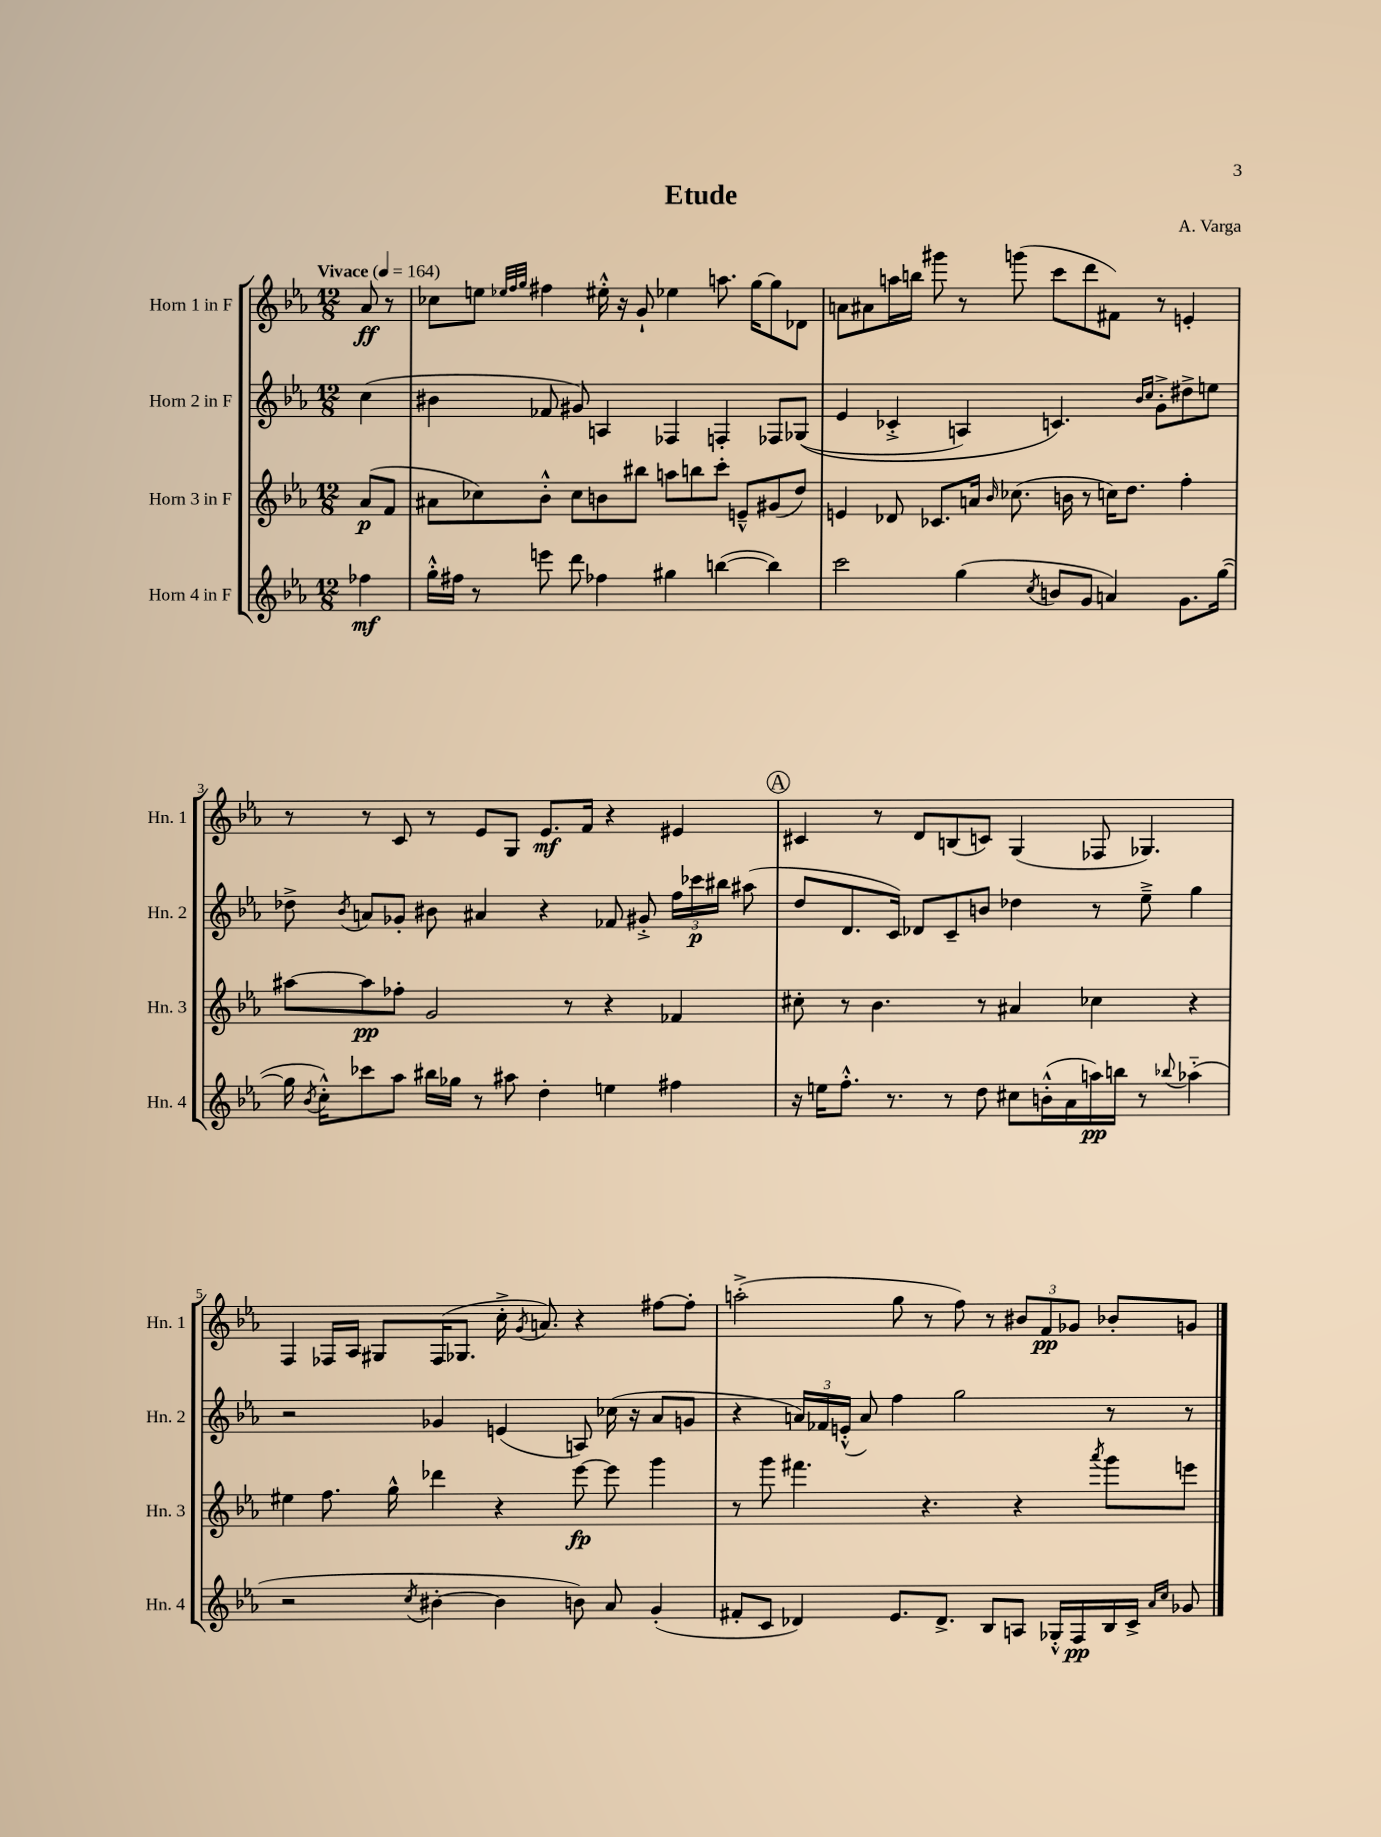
\header { title = "Etude" composer = "A. Varga" }
<<
\new StaffGroup <<
\new Staff = "s0" \with { instrumentName = "Horn 1 in F" shortInstrumentName = "Hn. 1" } {
    \clef treble \key ees \major \numericTimeSignature \time 12/8 \partial 4 \tempo "Vivace" 4 = 164
    \autoBeamOff aes'8\ff r8 |
    ces''8[ e''8] \grace { ees''32[ f''32 g''32] } fis''4 eis''16-.-^ r16 g'8-! ees''4 a''8. g''16[~ g''8 des'8] |
    a'8[ ais'8 a''16 b''16] gis'''8 r8 g'''8( c'''8[ d'''8 fis'8]) r8 e'4-. |
    r8 r8 c'8 r8 ees'8[ g8] ees'8.[\mf f'16] r4 eis'4 |
    \mark \markup { \circle "A" } cis'4 r8 d'8[ b8( c'8]) g4( fes8 ges4.) |
    f4 fes16[ aes16] gis8[ fes16( ges8.] c''16-.-> \acciaccatura { g'8 } a'8.) r4 fis''8[~ fis''8]-. |
    a''2-.->( g''8 r8 f''8) r8 \tuplet 3/2 { bis'8[ f'8\pp ges'8] } bes'8[-. g'8] \bar "|." |
}
\new Staff = "s1" \with { instrumentName = "Horn 2 in F" shortInstrumentName = "Hn. 2" } {
    \clef treble \key ees \major \numericTimeSignature \time 12/8 \partial 4
    \autoBeamOff c''4( |
    bis'4 fes'8 gis'8) a4 fes4 f4-. fes8[ ges8](\( |
    ees'4 ces'4-.-> a4) c'4.\) \grace { bes'16[ c''16] } g'8[-.-> dis''8-> e''8] |
    des''8-> \acciaccatura { bes'8 } a'8[ ges'8]-. bis'8 ais'4 r4 fes'8 gis'8-.-> \tuplet 3/2 { f''16[ ces'''16\p bis''16] } ais''8( |
    \mark \markup { \circle "A" } d''8[ d'8. c'16]) des'8[ c'8-- b'8] des''4 r8 ees''8---> g''4 |
    r2 ges'4 e'4( a8) ces''16( r16 aes'8[ g'8] |
    r4 \tuplet 3/2 { a'16[) fes'16 e'16]-.-^( } a'8) f''4 g''2 r8 r8 \bar "|." |
}
\new Staff = "s2" \with { instrumentName = "Horn 3 in F" shortInstrumentName = "Hn. 3" } {
    \clef treble \key ees \major \numericTimeSignature \time 12/8 \partial 4
    \autoBeamOff aes'8[\p( f'8] |
    ais'8[ ces''8) bes'8]-.-^ ces''8[ b'8 bis''8] a''8[ b''8 c'''8]-. e'8[---^ gis'8( d''8]) |
    e'4 des'8 ces'8.[ a'16] \grace { bes'16 } ces''8.( b'16 r8 c''16[) d''8.] f''4-. |
    ais''8[~ ais''8\pp fes''8]-. g'2 r8 r4 fes'4 |
    \mark \markup { \circle "A" } cis''8-. r8 bes'4. r8 ais'4 ces''4 r4 |
    eis''4 f''8. g''16-^ des'''4 r4 ees'''8~\fp ees'''8 g'''4 |
    r8 g'''8 fis'''4. r4. r4 \acciaccatura { aes'''8 } g'''8[ e'''8] \bar "|." |
}
\new Staff = "s3" \with { instrumentName = "Horn 4 in F" shortInstrumentName = "Hn. 4" } {
    \clef treble \key ees \major \numericTimeSignature \time 12/8 \partial 4
    \autoBeamOff fes''4\mf |
    g''16[-.-^ fis''16] r8 e'''8 d'''8 fes''4 gis''4 b''4~( b''4) |
    c'''2 g''4( \acciaccatura { c''8 } b'8[ g'8] a'4) g'8.[ g''16]~( |
    g''16 \acciaccatura { bes'8 } c''16[-.-^) ces'''8 aes''8] bis''16[ ges''16] r8 ais''8 d''4-. e''4 fis''4 |
    \mark \markup { \circle "A" } r16 e''16[ f''8.]-.-^ r8. r8 d''8 cis''8[ b'16-.-^( aes'16 a''16\pp) b''16] r8 \appoggiatura { bes''8 } aes''4-_( |
    r2 \acciaccatura { c''8 } bis'4~-. bis'4 b'8) aes'8 g'4-.( |
    fis'8[-. c'8] des'4) ees'8.[ des'8.]-> bes8[ a8] ges16[-.-^ f16\pp bes16 c'16]-> \grace { aes'16[ c''16] } ges'8 \bar "|." |
}
>>
>>
